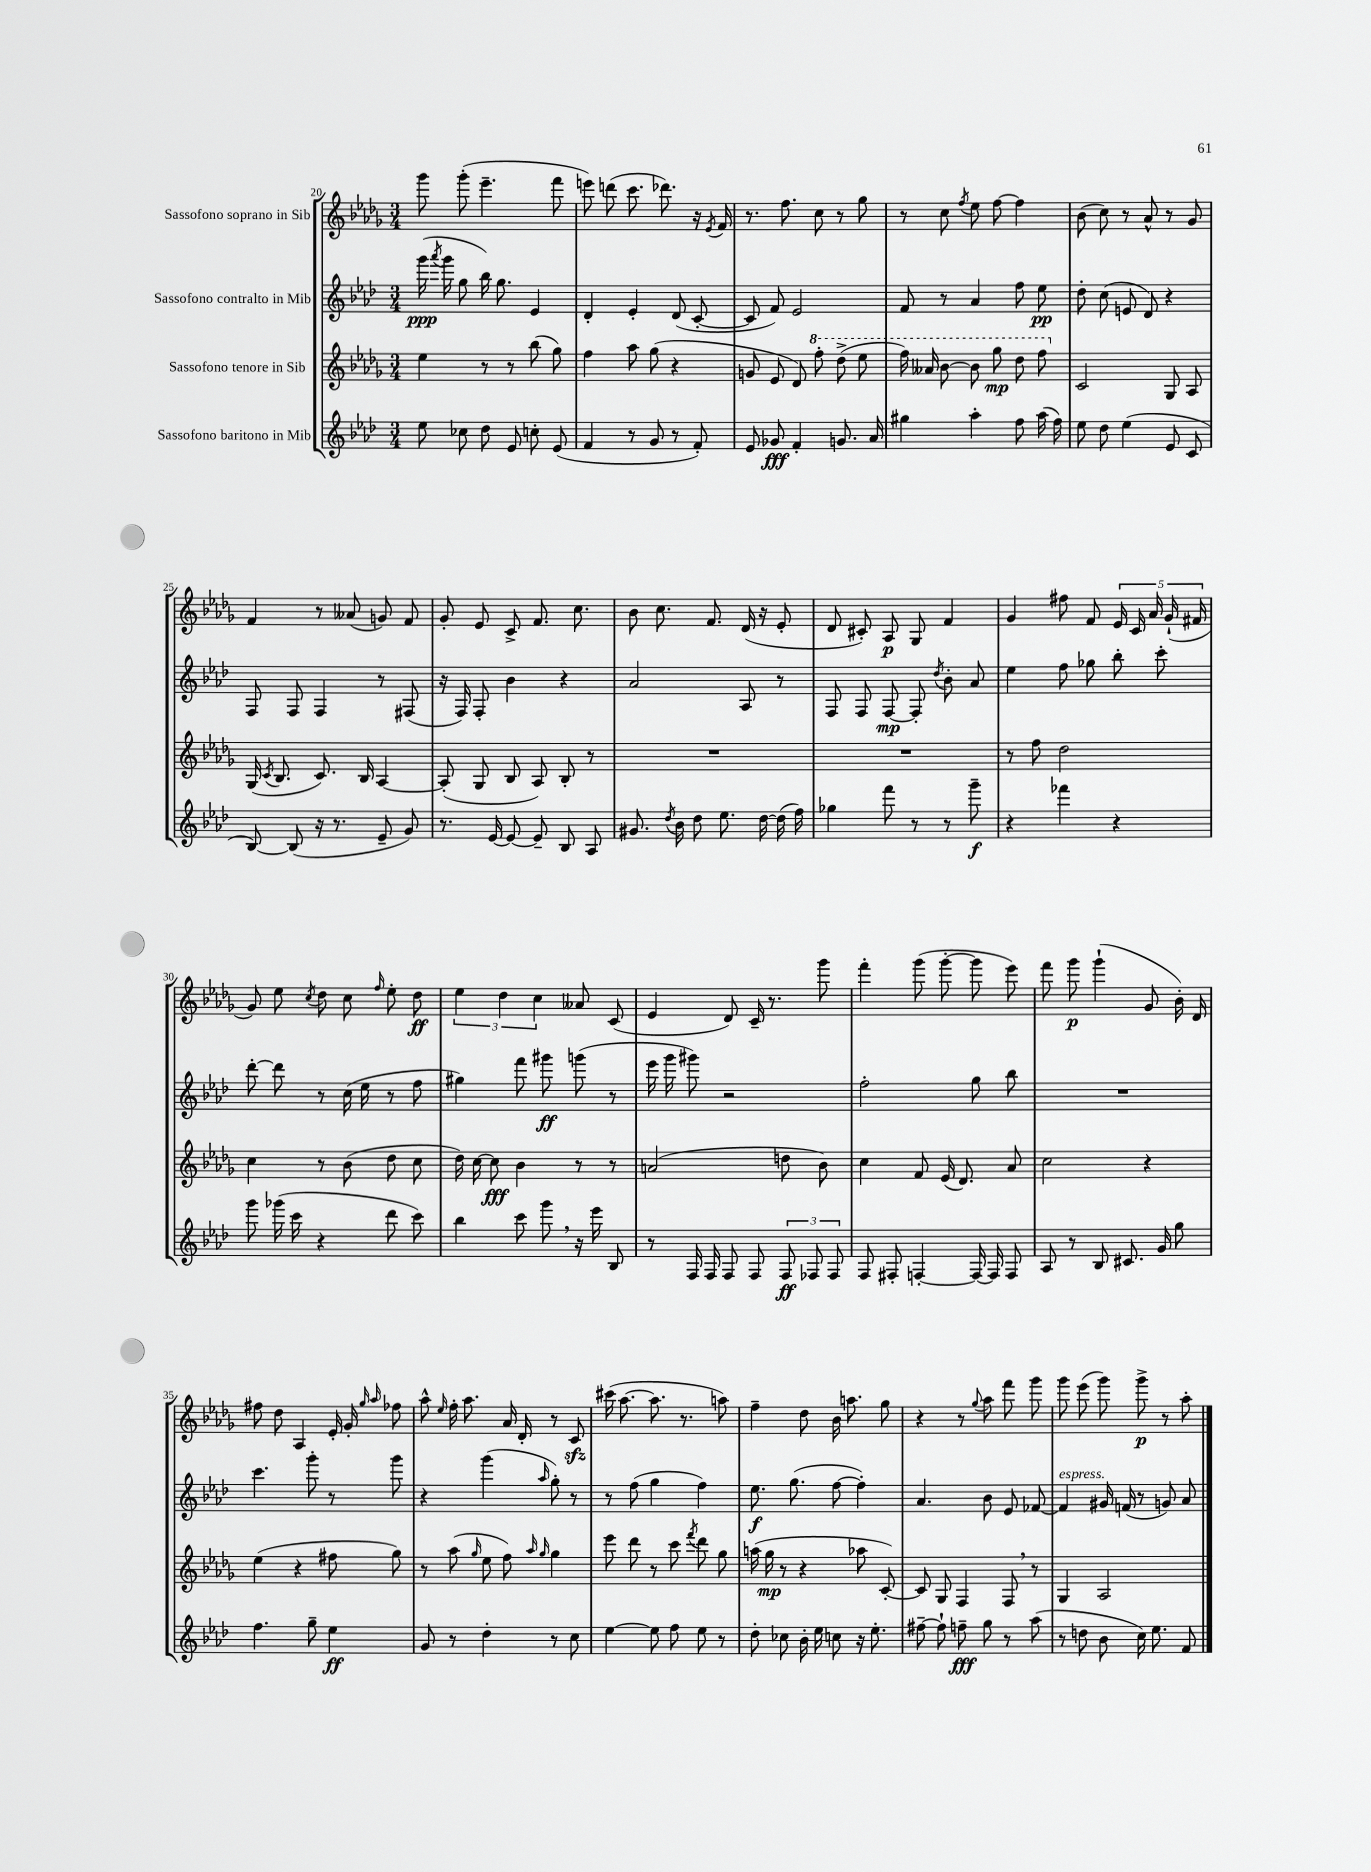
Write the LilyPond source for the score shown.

<<
\new StaffGroup <<
\new Staff = "s0" \with { instrumentName = "Sassofono soprano in Sib" } {
    \clef treble \key des \major \numericTimeSignature \time 3/4
    \autoBeamOff ges'''8 ges'''8-.( ees'''4.-- f'''8 |
    e'''8) d'''8( c'''8. des'''8.) r16 \acciaccatura { ees'8 } f'16 |
    r8. f''8. c''8 r8 ges''8 |
    r8 c''8 \acciaccatura { f''8 } ees''8 f''8~ f''4 |
    bes'8( c''8) r8 aes'8-^ r8 ges'8 |
    f'4 r8 aeses'8( g'8) f'8 |
    ges'8-. ees'8 c'8-> f'8. c''8. |
    bes'8 c''8. f'8. des'16( r16 ees'8-. |
    des'8 cis'8-.) aes8\p ges8 f'4 |
    ges'4 fis''8 f'8 \tuplet 5/4 { ees'16 c'16 aes'16 ges'16-!( fis'16 } |
    ges'8) ees''8 \acciaccatura { c''8 } des''8 c''8 \grace { f''16 } ees''8-. des''8\ff |
    \tuplet 3/2 { ees''4 des''4 c''4 } aeses'8 c'8( |
    ees'4 des'8) c'16-- r8. ges'''8 |
    f'''4-. ges'''8( ges'''8~-. ges'''8 ees'''8) |
    f'''8 ges'''8\p ges'''4-!( ges'8 bes'16-.) des'16 |
    fis''8 des''8 aes4 ees'16-. ges'16-. \grace { ges''16 aes''16 } fes''8 |
    aes''8-^ \grace { ees''16 } f''16-. aes''8. aes'16 des'16-. r8 c'8\sfz |
    cis'''16( aes''8.~ aes''8. r8. a''8) |
    f''4-- des''8 bes'16 a''8. ges''8 |
    r4 r8 \appoggiatura { ges''8 } aes''8 f'''8 ges'''8 |
    ges'''8 ees'''8( ges'''8) ges'''8->\p r8 aes''8-. \bar "|." |
}
\new Staff = "s1" \with { instrumentName = "Sassofono contralto in Mib" } {
    \clef treble \key aes \major \numericTimeSignature \time 3/4
    \autoBeamOff g'''16\ppp( \acciaccatura { aes'''8 } g'''16 g''8 bes''16) g''8. ees'4 |
    des'4-. ees'4-. des'8( c'8~-. |
    c'8 f'8) ees'2 |
    f'8 r8 aes'4 f''8 ees''8\pp |
    des''8-. c''8( e'8 des'8) r4 |
    f8 f8 f4 r8 fis8( |
    r16 f16) f8-. bes'4 r4 |
    aes'2 aes8 r8 |
    f8 f8 f8~\mp f8-. \acciaccatura { des''8 } bes'8-. aes'8 |
    ees''4 f''8 ges''8 bes''8-. c'''8-. |
    des'''8~-. des'''8 r8 c''16( ees''16 r8 f''8 |
    gis''4) f'''8 gis'''8\ff g'''8( r8 |
    ees'''16 g'''16 gis'''8) r2 |
    f''2-. g''8 bes''8 |
    R2. |
    c'''4. g'''8-. r8 g'''8 |
    r4 g'''4( \grace { aes''16 } g''8-.) r8 |
    r8 f''8( g''4 f''4) |
    ees''8.\f g''8.( f''8~ f''4-.) |
    aes'4. bes'8 ees'8 fes'8~ |
    fes'4^\markup { \italic "espress." } gis'16 f'16( r8 g'8) aes'8 \bar "|." |
}
\new Staff = "s2" \with { instrumentName = "Sassofono tenore in Sib" } {
    \clef treble \key des \major \numericTimeSignature \time 3/4
    \autoBeamOff ees''4 r8 r8 bes''8( ges''8) |
    f''4 aes''8 ges''8( r4 |
    g'8 ees'8 des'8) \ottava #1 f'''8-. des'''8->( ees'''8 |
    f'''16) aeses''16 bes''8~ bes''8 ges'''8\mp des'''8 f'''8 \ottava #0 |
    c'2 ges8 aes8 |
    ges16( \acciaccatura { c'8 } bes8. c'8.) bes16 aes4~ |
    aes8-.( ges8 bes8 aes8) bes8-. r8 |
    R2. |
    R2. |
    r8 f''8 des''2 |
    c''4 r8 bes'8( des''8 c''8 |
    des''16) c''16~ c''8\fff bes'4 r8 r8 |
    a'2( d''8 bes'8) |
    c''4 f'8 ees'16( des'8.) aes'8 |
    c''2 r4 |
    ees''4( r4 fis''8 ges''8) |
    r8 aes''8( \grace { ges''16 } ees''8 f''8) \grace { aes''16 ges''16 } ges''4 |
    ees'''8 des'''8 r8 c'''8 \acciaccatura { f'''8 } des'''8 ges''8 |
    a''16( ges''16\mp r8 r4 aes''8 c'8~-.) |
    c'8 ges8 f4 f8 \breathe r8 |
    ges4 aes2 \bar "|." |
}
\new Staff = "s3" \with { instrumentName = "Sassofono baritono in Mib" } {
    \clef treble \key aes \major \numericTimeSignature \time 3/4
    \autoBeamOff ees''8 ces''8 des''8 ees'8 c''8-. ees'8( |
    f'4 r8 g'8 r8 f'8-.) |
    ees'8 ges'8\fff f'4-. g'8. aes'16 |
    gis''4 aes''4-. f''8 aes''16( f''16) |
    ees''8 des''8 ees''4( ees'8 c'8 |
    bes8~) bes8( r16 r8. ees'8-- g'8) |
    r8. ees'16~ ees'8~ ees'8-- bes8 aes8 |
    gis'8. \acciaccatura { des''8 } bes'16 des''8 ees''8. des''16~ des''16( f''16) |
    ges''4 f'''8 r8 r8 g'''8--\f |
    r4 fes'''4 r4 |
    g'''8 ges'''16( c'''16 r4 des'''8 c'''8) |
    bes''4 c'''8 g'''8 \breathe r16 ees'''16 bes8 |
    r8 f16 f16 f8 f8 \tuplet 3/2 { f8\ff fes8 fes8 } |
    f8 fis8-. f4~-. f16~ f16 f8 |
    aes8 r8 bes8 cis'8. g'16 g''8 |
    f''4. g''8-- ees''4\ff |
    g'8 r8 des''4-. r8 c''8 |
    ees''4~ ees''8 f''8 ees''8 r8 |
    des''8-. ces''8 bes'16-. ees''16 c''8 r16 ees''8.-. |
    fis''8~-- fis''8-! f''8--\fff g''8 r8 aes''8( |
    r8 d''8 bes'8 c''16) ees''8. f'8 \bar "|." |
}
>>
>>
\layout { \context { \Score currentBarNumber = #20 } }
